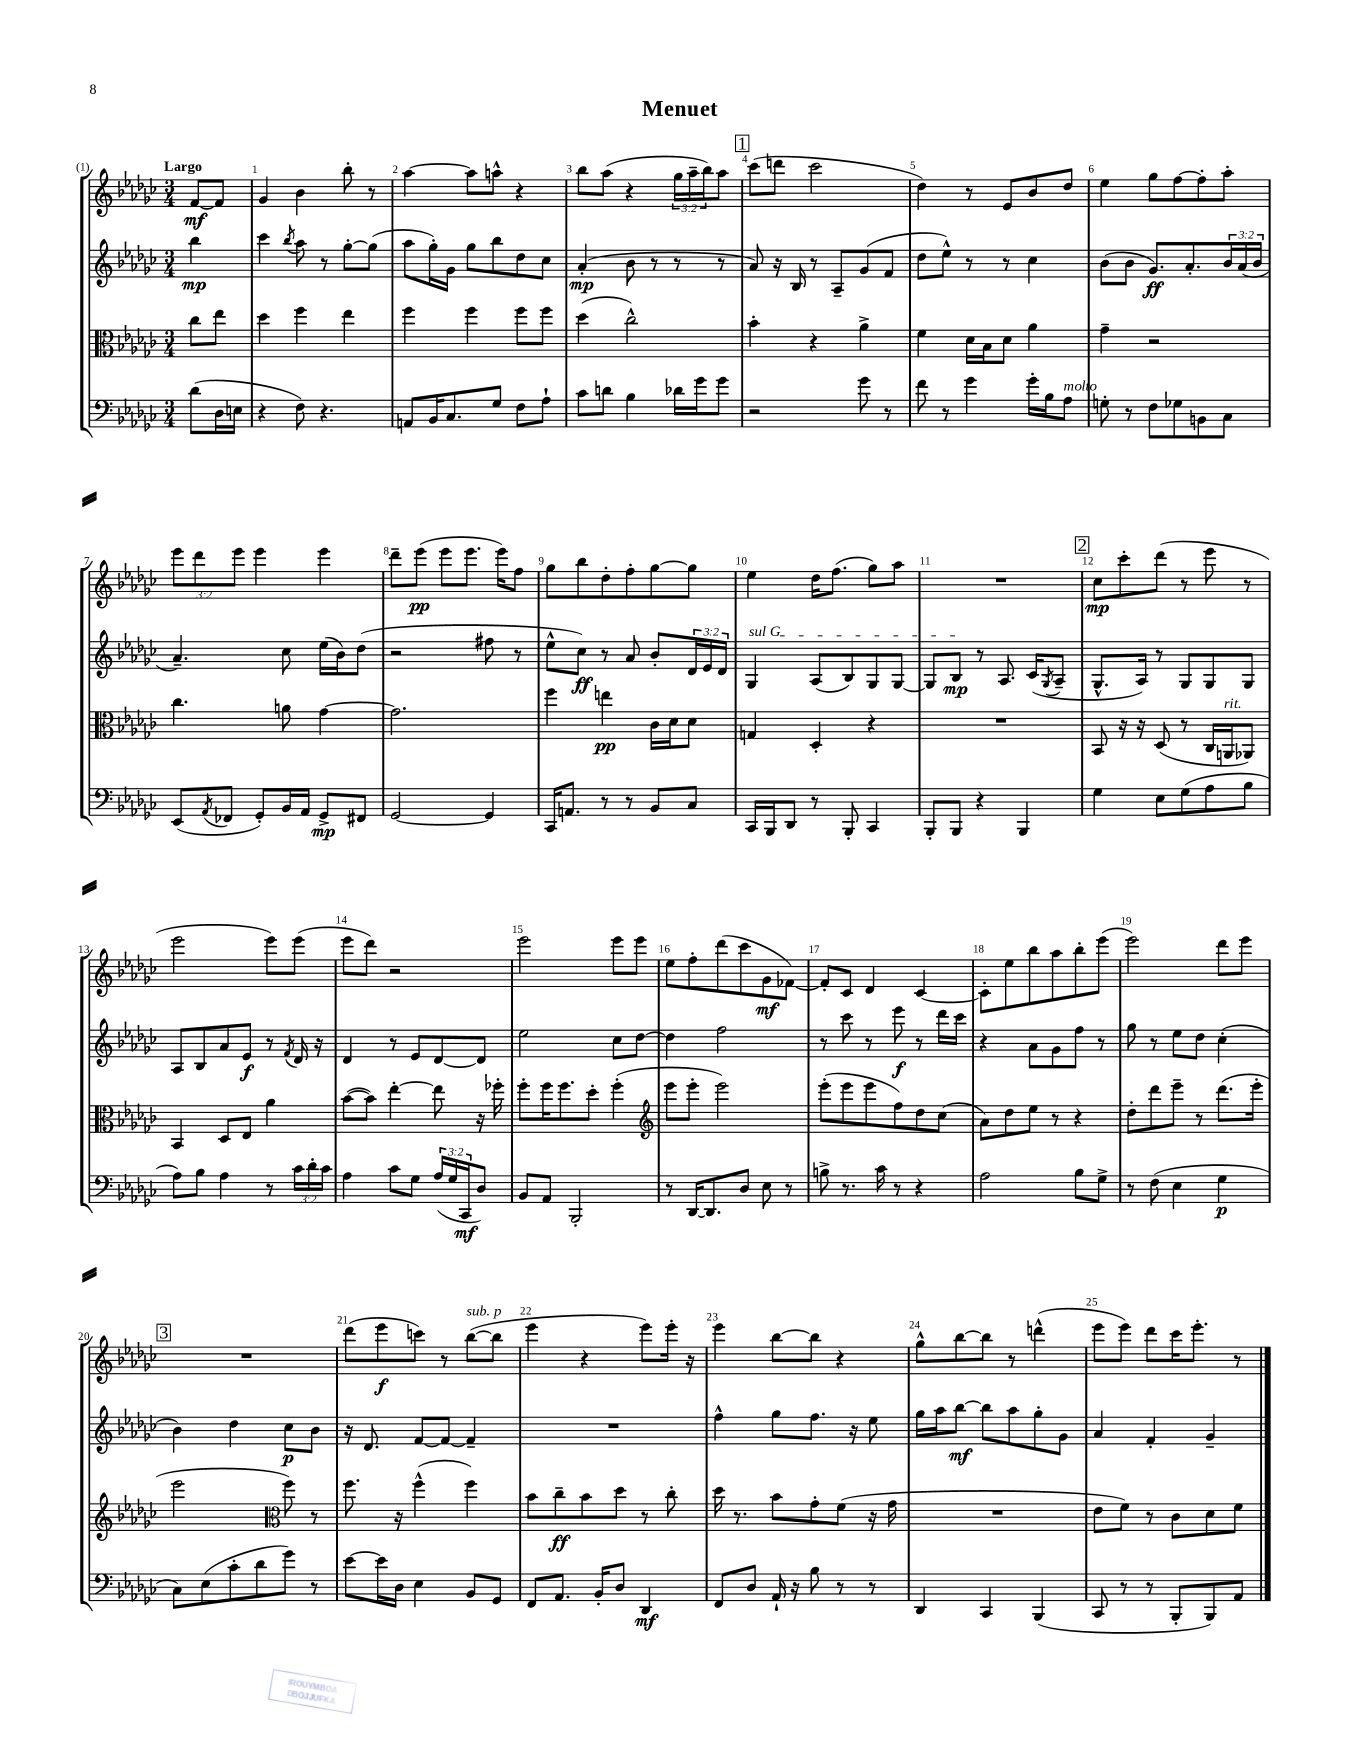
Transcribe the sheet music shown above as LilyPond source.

\header { title = "Menuet" }
<<
\new StaffGroup <<
\new Staff = "s0" {
    \clef treble \key ges \major \numericTimeSignature \time 3/4 \override Staff.TupletNumber.text = #tuplet-number::calc-fraction-text \partial 4 \tempo "Largo"
    f'8~\mf f'8 |
    ges'4 bes'4 bes''8-. r8 |
    aes''4~ aes''8 a''8-^ r4 |
    bes''8 aes''8( r4 \tuplet 3/2 { ges''16 aes''16-- bes''16) } aes''8 |
    \mark \markup { \box "1" } ces'''8( d'''8 ces'''2 |
    des''4) r8 ees'8 bes'8 des''8 |
    ees''4 ges''8 f''8~ f''8-. aes''8-. |
    \tuplet 3/2 { ees'''8 des'''8 ees'''8 } ees'''4 ees'''4 |
    des'''8-- ees'''8\pp( ees'''8 ees'''8. ees'''16) f''8 |
    ges''8 bes''8 des''8-. f''8-. ges''8~ ges''8 |
    ees''4 des''16 f''8.( ges''8) aes''8 |
    R2. |
    \mark \markup { \box "2" } ces''8\mp ces'''8-. des'''8( r8 ees'''8 r8 |
    ees'''2 ees'''8) ees'''8( |
    ees'''8 des'''8) r2 |
    ees'''2 ees'''8 ees'''8 |
    ees''8 f''8-. des'''8( ces'''8 ges'8\mf fes'8~) |
    fes'8-. ces'8 des'4 ces'4~ |
    ces'8-. ees''8 bes''8 aes''8 bes''8-. ees'''8( |
    ees'''2) des'''8 ees'''8 |
    \mark \markup { \box "3" } R2. |
    des'''8( ees'''8\f c'''8) r8 bes''8~^\markup { \italic "sub. p" }( bes''8 |
    ees'''4 r4 ees'''8) ees'''16-. r16 |
    ees'''4 bes''8~ bes''8 r4 |
    ges''8-^ bes''8~ bes''8 r8 d'''4-^( |
    ees'''8 ees'''8) des'''8 ces'''16 ees'''8.-. r8 \bar "|." |
}
\new Staff = "s1" {
    \clef treble \key ges \major \numericTimeSignature \time 3/4 \override Staff.TupletNumber.text = #tuplet-number::calc-fraction-text \partial 4
    bes''4\mp |
    ces'''4 \acciaccatura { bes''8 } aes''8 r8 ges''8~-. ges''8( |
    aes''8 ges''16-.) ges'16 ges''8 bes''8 des''8 ces''8 |
    aes'4-.\mp( bes'8 r8 r8 r8 |
    \mark \markup { \box "1" } aes'8) r16 bes16 r8 aes8-- ges'8( f'8 |
    des''8 ees''8-^) r8 r8 ces''4 |
    bes'8( bes'8 ges'8.\ff) aes'8.-. \tuplet 3/2 { bes'16 aes'16( bes'16 } |
    aes'4.--) ces''8 ees''16( bes'16) des''8( |
    r2 fis''8 r8 |
    ees''8-^ ces''8\ff) r8 aes'8 bes'8-. \tuplet 3/2 { des'16 ees'16 des'16 } |
    \once \override TextSpanner.bound-details.left.text = \markup { \italic "sul G" } ges4\startTextSpan aes8( bes8) ges8 ges8~ |
    ges8 bes8\mp\stopTextSpan r8 aes8. ces'16( \acciaccatura { ges8 } aes8-- |
    \mark \markup { \box "2" } ges8.-^ aes16) r8 ges8 ges8 ges8 |
    aes8 bes8 aes'8 ees'8\f r8 \acciaccatura { f'8 } des'16 r16 |
    des'4 r8 ees'8 des'8~ des'8 |
    ees''2 ces''8 des''8~ |
    des''4 f''2 |
    r8 ces'''8 r8 ees'''8\f r8 des'''16 ces'''16 |
    r4 aes'8 ges'8 f''8 r8 |
    ges''8 r8 ees''8 des''8 ces''4-.( |
    \mark \markup { \box "3" } bes'4) des''4 ces''8\p bes'8 |
    r16 des'8. f'8~ f'8~ f'4-- |
    R2. |
    f''4-^ ges''8 f''8. r16 ees''8 |
    ges''16 aes''16 bes''8~\mf bes''8 aes''8 ges''8-. ges'8 |
    aes'4 f'4-. ges'4-- \bar "|." |
}
\new Staff = "s2" {
    \clef alto \key ges \major \numericTimeSignature \time 3/4 \partial 4
    ces''8 ees''8 |
    des''4 f''4 ees''4 |
    f''4 f''4 f''8 f''8 |
    des''4( ces''2-^) |
    \mark \markup { \box "1" } bes'4-. r4 aes'4-> |
    f'4 des'16 bes16 des'8 aes'4 |
    ges'4-- r2 |
    ces''4. a'8 ges'4~ |
    ges'2. |
    f''4 e''4\pp ces'16 des'16 des'8 |
    g4 des4-. r4 |
    R2. |
    \mark \markup { \box "2" } bes,8 r16 r16 des8( r8 ces16 a,16^\markup { \italic "rit." } aes,8) |
    bes,4 des8 ees8 aes'4 |
    bes'8~( bes'8) ees''4~-. ees''8 r16 fes''16-. |
    f''8-. f''16 f''8. des''8-. f''4-.( |
    \clef treble ees'''8 ees'''8-. ees'''2) |
    ees'''8-.( ees'''8 ees'''8 f''8) des''8 ces''8( |
    aes'8) des''8 ees''8 r8 r4 |
    des''8-. des'''8 ees'''8-- r8 des'''8.( ees'''16-. |
    \mark \markup { \box "3" } ees'''2 \clef alto f''8) r8 |
    f''8. r16 f''4-^( f''4) |
    bes'8 ces''8--\ff bes'8 des''8 r8 ces''8-. |
    des''16 r8. bes'8 ges'8-. f'8( r16 ges'16 |
    R2. |
    ees'8 f'8) r8 ces'8 des'8 f'8 \bar "|." |
}
\new Staff = "s3" {
    \clef bass \key ges \major \numericTimeSignature \time 3/4 \override Staff.TupletNumber.text = #tuplet-number::calc-fraction-text \partial 4
    des'8( des16 e16 |
    r4 f8) r4. |
    a,8 bes,16 ces8. ges8 f8 aes8-! |
    ces'8 d'8 bes4 des'16 ges'16 ges'8 |
    \mark \markup { \box "1" } r2 ges'8 r8 |
    f'8 r8 ges'4 ges'16-. bes16 aes8^\markup { \italic "molto" } |
    g8-. r8 f8 ges8 b,8 ces8 |
    ees,8( \acciaccatura { aes,8 } fes,8 ges,8-.) bes,16 aes,16 ges,8->\mp fis,8 |
    ges,2~ ges,4 |
    ces,16 a,8. r8 r8 bes,8 ces8 |
    ces,16 bes,,16 des,8 r8 bes,,8-. ces,4 |
    bes,,8-. bes,,8 r4 bes,,4 |
    \mark \markup { \box "2" } ges4 ees8 ges8( aes8 bes8 |
    aes8) bes8 aes4 r8 \tuplet 3/2 { ces'16 des'16-. ces'16 } |
    aes4 ces'8 ges8 \tuplet 3/2 { aes16( ges16 ces,16\mf } des8) |
    bes,8 aes,8 bes,,2-. |
    r8 des,16~ des,8. des8 ees8 r8 |
    b8-> r8. ces'16 r8 r4 |
    aes2 bes8 ges8-> |
    r8 f8( ees4 ges4\p |
    \mark \markup { \box "3" } ces8) ees8( ces'8-. des'8 ges'8) r8 |
    ees'8~ ees'16 des16 ees4 bes,8 ges,8 |
    f,8 aes,8. bes,16-. des8 des,4\mf |
    f,8 des8 aes,16-! r16 bes8 r8 r8 |
    des,4 ces,4 bes,,4( |
    ces,8 r8 r8 bes,,8-. bes,,8) aes,8 \bar "|." |
}
>>
>>
\layout { \context { \Score \override BarNumber.break-visibility = ##(#f #t #t) barNumberVisibility = #all-bar-numbers-visible } }
